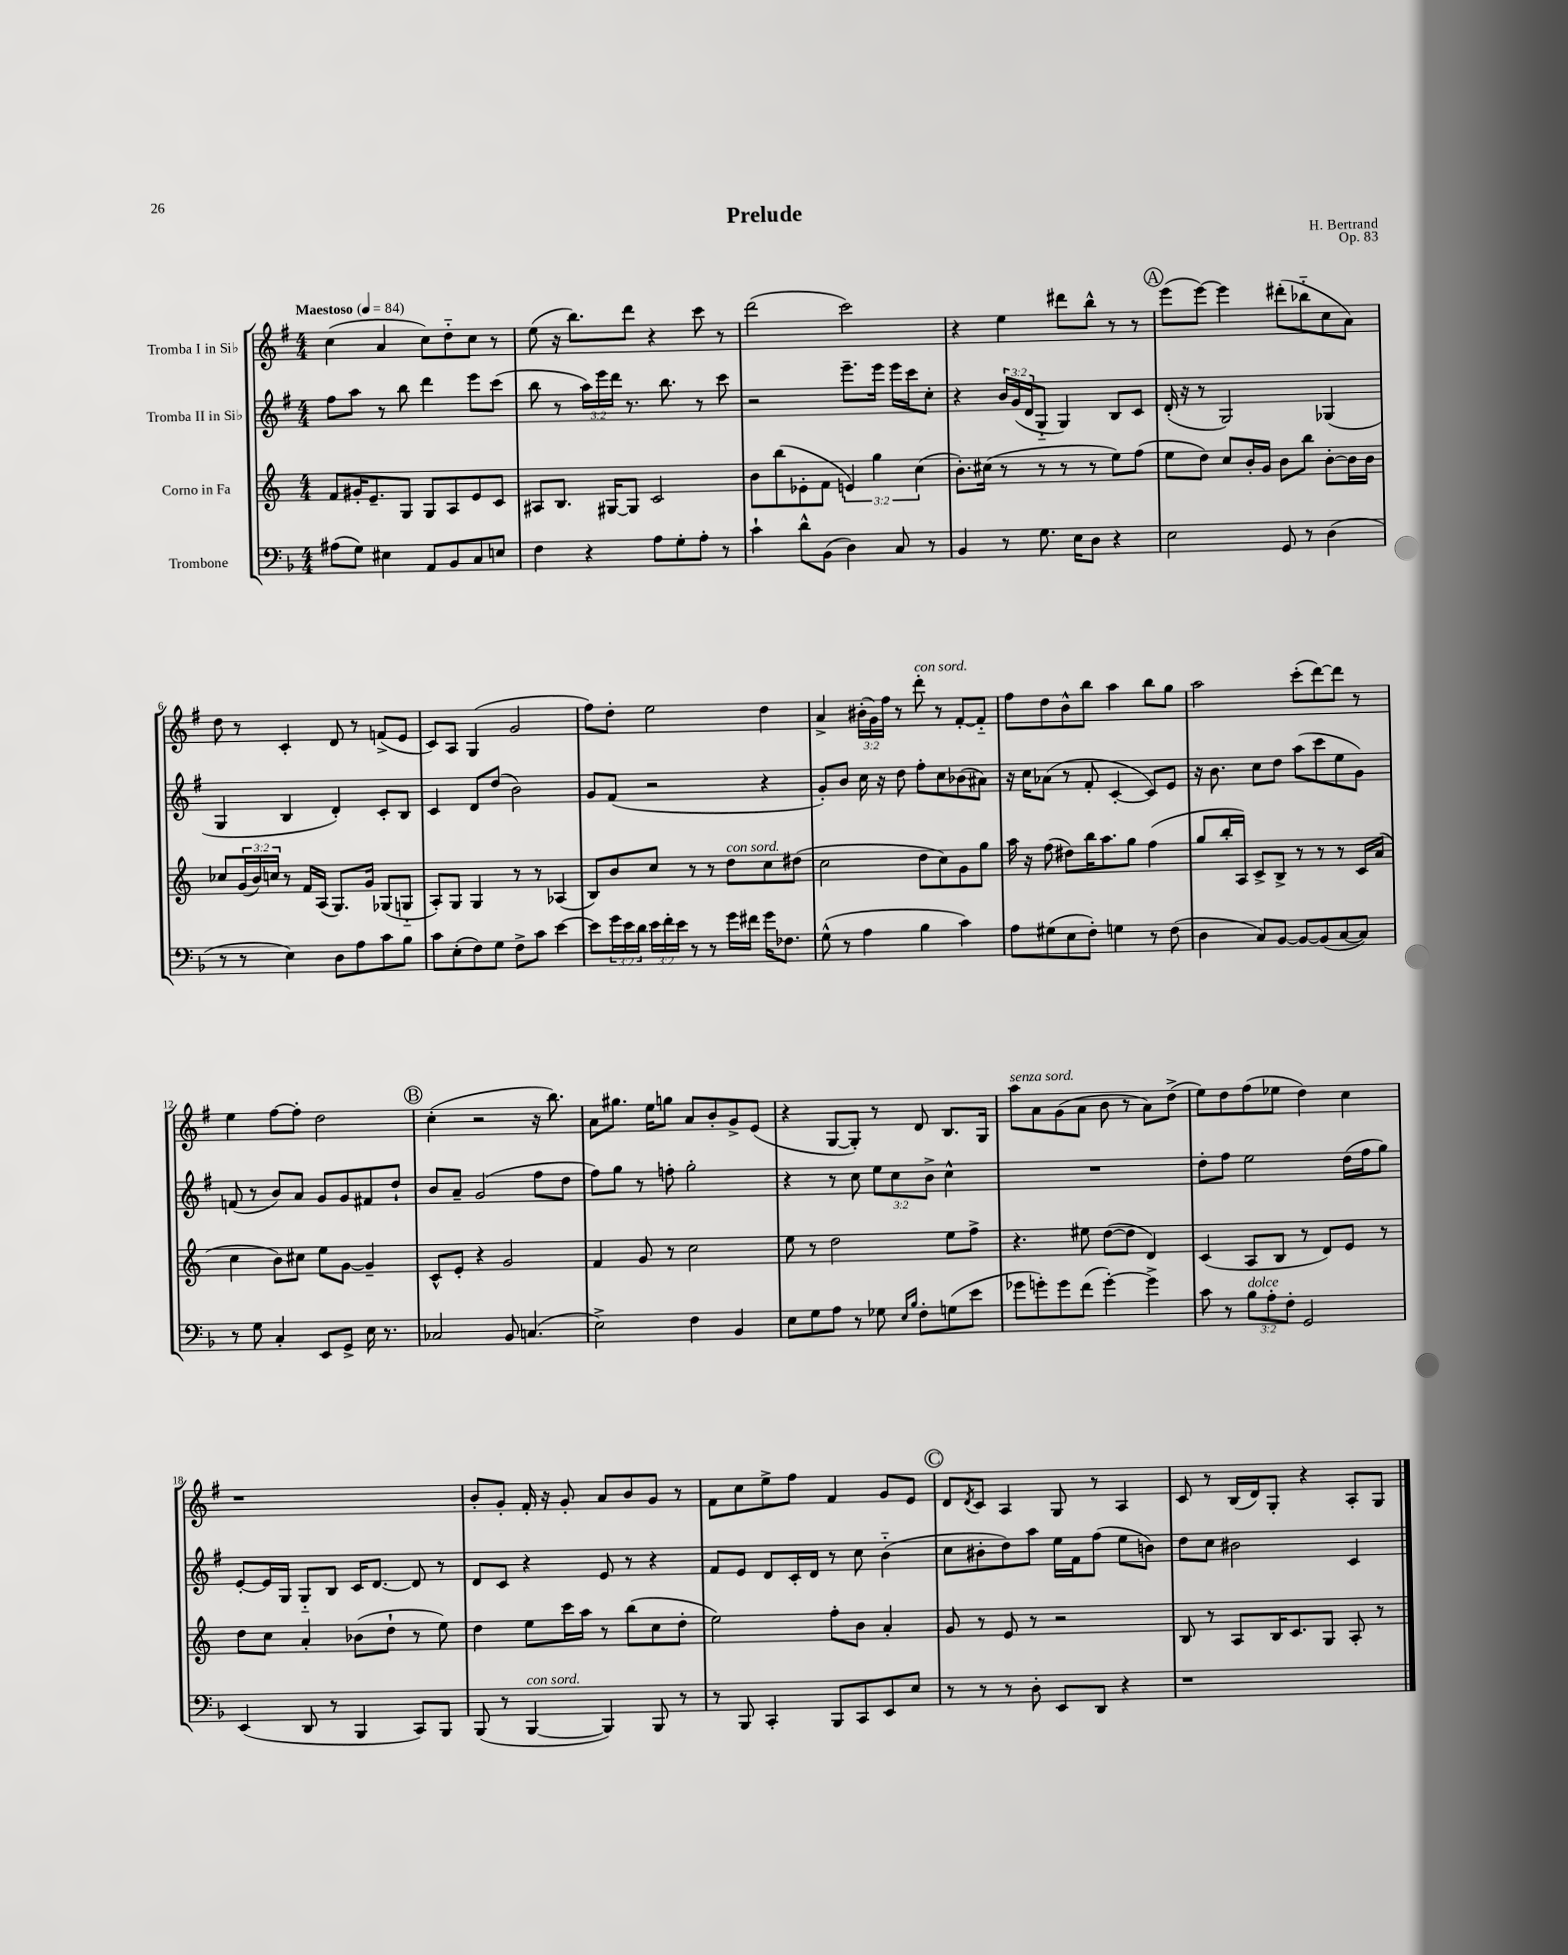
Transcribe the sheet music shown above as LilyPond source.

\header { title = "Prelude" composer = "H. Bertrand" opus = "Op. 83" }
<<
\new StaffGroup <<
\new Staff = "s0" \with { instrumentName = "Tromba I in Sib" } {
    \clef treble \key g \major \numericTimeSignature \time 4/4 \override Staff.TupletNumber.text = #tuplet-number::calc-fraction-text \tempo "Maestoso" 4 = 84
    c''4( a'4 c''8) d''8-_ c''8 r8 |
    e''8( r16 b''8.) d'''8 r4 c'''8 r8 |
    d'''2( c'''2) |
    r4 e''4 dis'''8 b''8-^ r8 r8 |
    \mark \markup { \circle "A" } e'''8( e'''8~) e'''4 dis'''8-.( bes''8-_ c''8 a'8) |
    d''8 r8 c'4-. d'8 r8 f'8->( e'8 |
    c'8) a8 g4( g'2 |
    fis''8) d''8-. e''2 d''4 |
    a'4-> \tuplet 3/2 { bis'16-.( g'16) fis''16 } r8 d'''8-.^\markup { \italic "con sord." } r8 fis'8~-. fis'8-_ |
    fis''8 d''8 b'8-^ b''8 a''4 b''8 g''8 |
    a''2 c'''8-.( d'''8~) d'''8 r8 |
    e''4 fis''8~ fis''8-. d''2 |
    \mark \markup { \circle "B" } c''4-.( r2 r16 b''8.) |
    a'8 gis''8. e''16 g''8 a'8 b'8-. g'8-> e'8( |
    r4 g8~ g8-.) r8 d'8 b8. g16 |
    a''8^\markup { \italic "senza sord." } a'8 g'8( a'8 b'8 r8 a'8) d''8->( |
    e''8) d''8 fis''8( ees''8 d''4) c''4 |
    r1 |
    b'8-. g'8-. fis'16-. r16 g'8-. a'8 b'8 g'8 r8 |
    fis'8 c''8 e''8-> fis''8 fis'4 g'8 e'8 |
    \mark \markup { \circle "C" } d'8 \acciaccatura { d'8 } c'8 a4 g8 r8 a4 |
    c'8 r8 b16( d'16) g8-. r4 a8-. g8 \bar "|." |
}
\new Staff = "s1" \with { instrumentName = "Tromba II in Sib" } {
    \clef treble \key g \major \numericTimeSignature \time 4/4 \override Staff.TupletNumber.text = #tuplet-number::calc-fraction-text
    fis''8 a''8 r8 b''8 d'''4 e'''8 c'''8( |
    b''8 r8 \tuplet 3/2 { a''16) e'''16 d'''16 } r8. b''8. r8 c'''8 |
    r2 e'''8.-- e'''16 e'''16 c'''16 c''8-. |
    r4 \tuplet 3/2 { b'16 g'16( d'16 } g8-_ g4) b8 c'8 |
    \mark \markup { \circle "A" } d'16-.( r16 r8 g2) ges4( |
    g4 b4 d'4-.) c'8-. b8 |
    c'4 d'8 d''8( b'2) |
    g'8 fis'8( r2 r4 |
    g'8-.) b'8 c''16 r16 d''8 fis''8-. c''8 bes'8( ais'8) |
    r16 c''16 aes'8( r8 fis'8-. c'4~-. c'8) e'8 |
    r16 b'8. c''8 d''8 a''8( c'''8 e''8 g'8) |
    f'8( r8 b'8) a'8 g'8 g'8 fis'8 d''8-! |
    \mark \markup { \circle "B" } b'8 a'8-- g'2( fis''8 d''8 |
    fis''8) g''8 r8 f''8-. g''2-. |
    r4 r8 c''8 \tuplet 3/2 { e''8 c''8 b'8-> } c''4-^ |
    R1 |
    d''8-. fis''8 e''2 d''16( fis''16 g''8) |
    e'8~-. e'16 g16 g8-_ b8 c'16 d'8.~ d'8 r8 |
    d'8 c'8 r4 e'8 r8 r4 |
    fis'8 e'8 d'8 c'16-. d'16 r8 c''8 b'4-_( |
    \mark \markup { \circle "C" } c''8 bis'8-. d''8) a''8 e''16 fis'16 fis''8( e''8 b'8) |
    d''8 c''8 bis'2 c'4 \bar "|." |
}
\new Staff = "s2" \with { instrumentName = "Corno in Fa" } {
    \clef treble \key c \major \numericTimeSignature \time 4/4 \override Staff.TupletNumber.text = #tuplet-number::calc-fraction-text
    f'8 gis'16-. e'8.-- g8 g8 a8 e'8 c'8 |
    ais8 b8. gis16~ gis8 c'2 |
    b'8 b''8( ees'8-. f'8 \tuplet 3/2 { e'4) g''4 c''4( } |
    b'8.-.) cis''16( r8 r8 r8 r8 e''8) f''8( |
    \mark \markup { \circle "A" } e''8 d''8) c''8 b'16-. g'16 b'8 b''8 b'8~-. b'16 b'16 |
    ces''8 \tuplet 3/2 { g'16( b'16) c''16 } r8 f'16 a16( g8.) g'16 ges8( g8-_ |
    a8-.) g8 g4 r8 r8 aes4( |
    b8) b'8 c''8 r8 r8 d''8^\markup { \italic "con sord." } c''8 dis''8( |
    c''2 d''8 c''8) g'8 g''8 |
    a''16 r16 f''8( dis''8) b''16 a''8. g''8 f''4( |
    g''8 b''16-. a16) c'8-> b8-> r8 r8 r8 c'16 a'16( |
    c''4 b'8) cis''8 e''8 g'8~ g'4-- |
    \mark \markup { \circle "B" } c'8-^ e'8-. r4 g'2 |
    f'4 g'8 r8 c''2 |
    e''8 r8 d''2 e''8 f''8-> |
    r4. eis''8 d''8~( d''8 d'4) |
    c'4( a8 b8 r8 d'8) e'8 r8 |
    d''8 c''8 a'4-. bes'8( d''8-! r8 e''8) |
    d''4 e''8 c'''16 a''16 r8 b''8( c''8 d''8-. |
    e''2) f''8-. b'8 a'4-. |
    \mark \markup { \circle "C" } g'8 r8 e'8 r8 r2 |
    b8 r8 a8 b16 c'8. g8 a8-. r8 \bar "|." |
}
\new Staff = "s3" \with { instrumentName = "Trombone" } {
    \clef bass \key f \major \numericTimeSignature \time 4/4 \override Staff.TupletNumber.text = #tuplet-number::calc-fraction-text
    ais8( g8) eis4 a,8 bes,8 c8 e8 |
    f4 r4 a8 g8-. a8-. r8 |
    c'4-! d'8-^ bes,8( d4) c8 r8 |
    bes,4 r8 g8. e16 d8 r4 |
    \mark \markup { \circle "A" } e2 g,8 r8 d4( |
    r8 r8 e4) d8 a8 c'8 bes8 |
    c'8 e8-.( f8) g8 f8-> c'8 e'4~ |
    e'8 \tuplet 3/2 { g'16 e'16 d'16 } \tuplet 3/2 { e'16 f'16-. e'16 } r8 r8 g'16 fis'16 g'16 fes8. |
    g8-^( r8 a4 bes4 c'4) |
    a8 gis8( e8 f8-.) g4 r8 f8( |
    d4 c8) bes,8~ bes,8~ bes,8( c8~ c8) |
    r8 g8 c4-. e,8 g,8-> e16 r8. |
    \mark \markup { \circle "B" } ces2 bes,8 c4.( |
    e2->) f4 bes,4 |
    e8 g8 a8 r8 ges8 \grace { e16 bes16 } f8-. g8( e'8 |
    ges'8 g'8-.) g'8 f'8( g'4~-.) g'4-> |
    c'8 r8 \tuplet 3/2 { bes8^\markup { \italic "dolce" } a8-. f8-. } g,2 |
    e,4( d,8 r8 bes,,4 c,8) bes,,8 |
    bes,,8( r8 bes,,4~^\markup { \italic "con sord." } bes,,4) bes,,8 r8 |
    r8 bes,,8 c,4-. bes,,8 c,8 e,8 e8 |
    \mark \markup { \circle "C" } r8 r8 r8 d8-. e,8 d,8 r4 |
    r1 \bar "|." |
}
>>
>>
